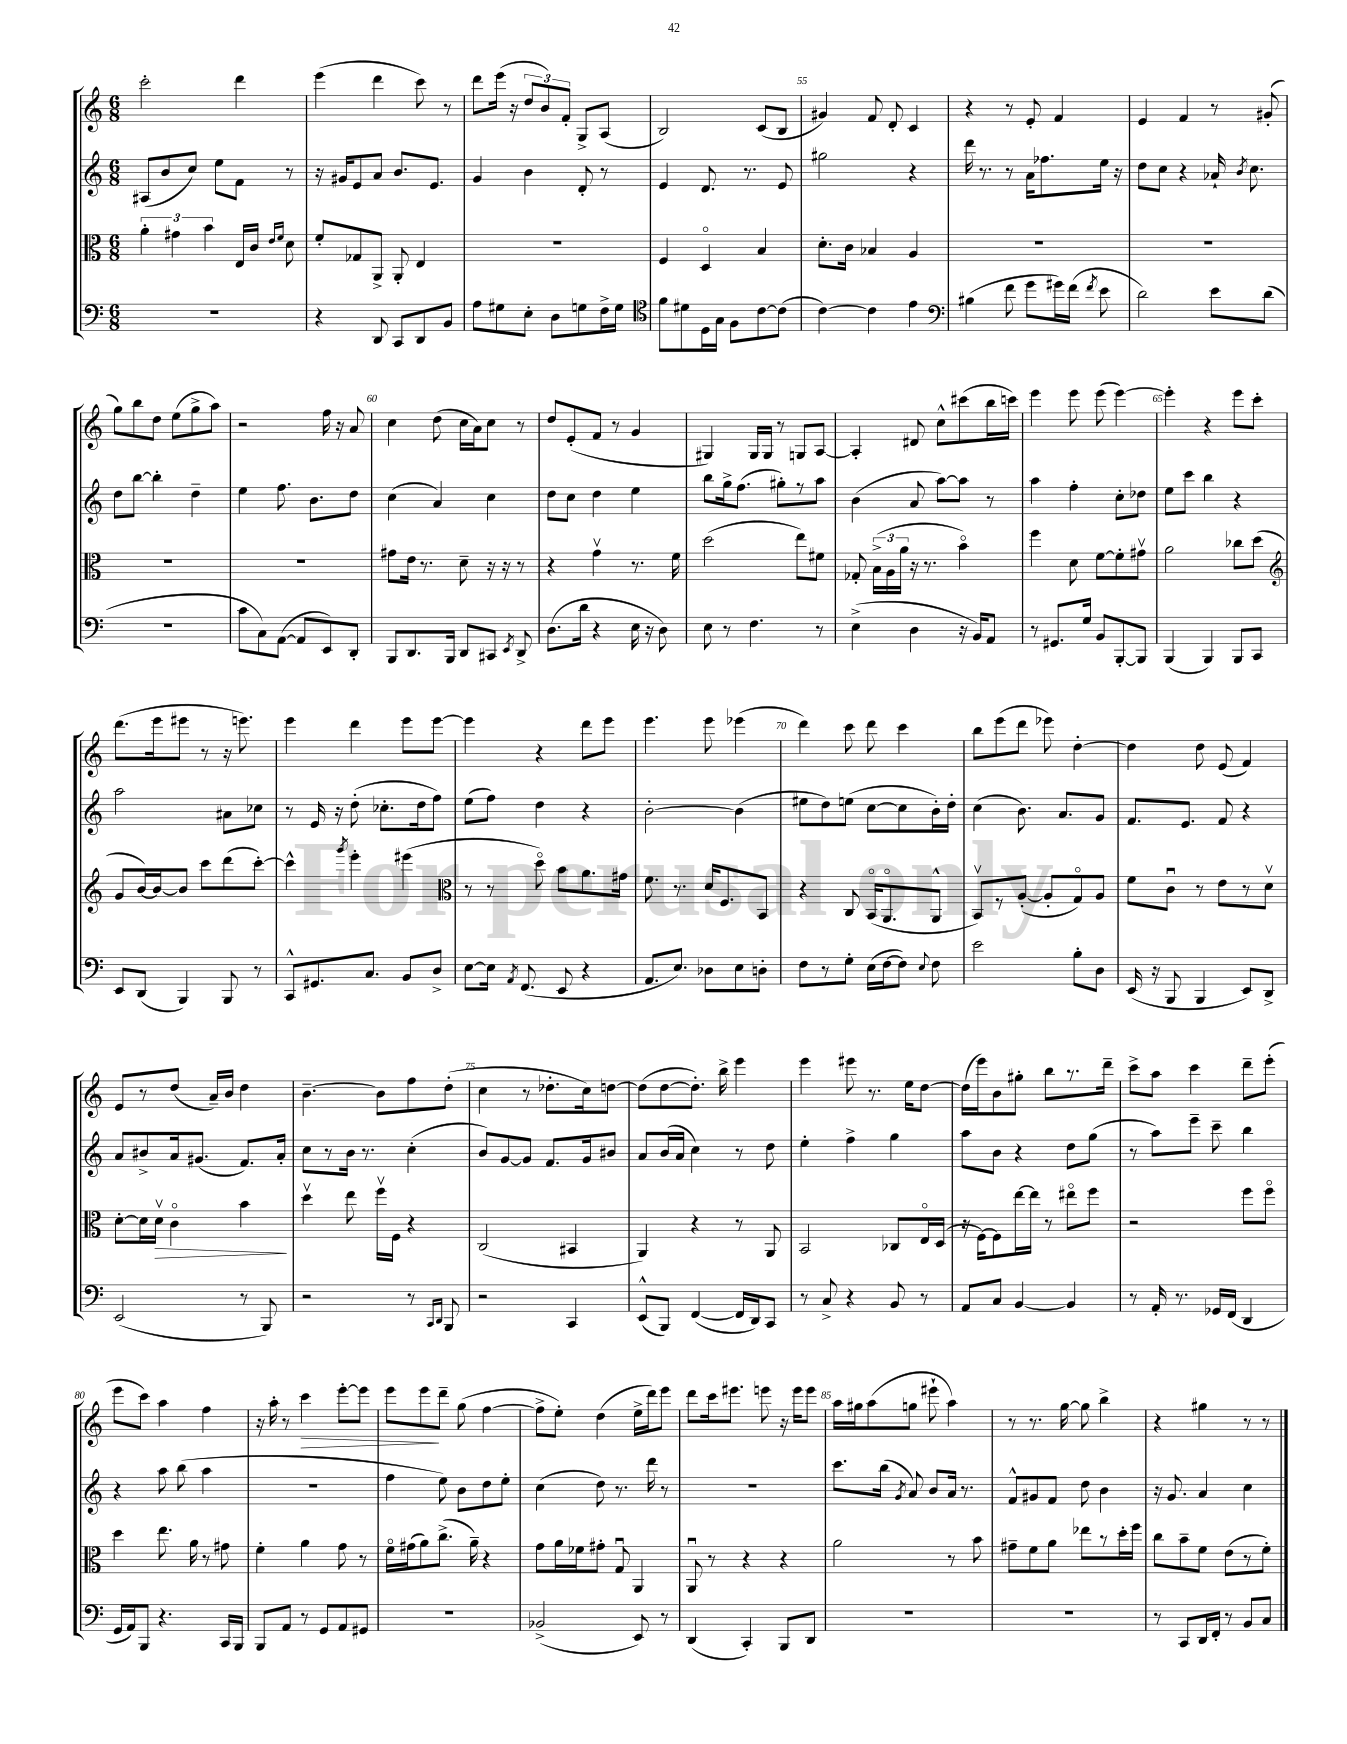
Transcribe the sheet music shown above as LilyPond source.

<<
\new StaffGroup <<
\new Staff = "s0" {
    \clef treble \key c \major \numericTimeSignature \time 6/8
    \autoBeamOff c'''2-. d'''4 |
    e'''4( d'''4 c'''8) r8 |
    d'''8[ e'''16]( r16 \tuplet 3/2 { d''8[ b'8) f'8]-. } g8[-> a8]( |
    b2) c'8[( b8] |
    gis'4) f'8 d'8-. c'4 |
    r4 r8 e'8-. f'4 |
    e'4 f'4 r8 gis'8-.( |
    g''8[) b''8 d''8] e''8[( g''8-> a''8]) |
    r2 f''16 r16 a'8 |
    c''4 d''8( c''16[ a'16) c''8] r8 |
    d''8[ e'8-.( f'8] r8 g'4 |
    gis4) gis16[ gis16] r8 g8[ a8]~ |
    a4-. dis'8 c''8[-^ cis'''8( b''16 c'''16]) |
    e'''4 e'''8 e'''8( e'''4~) |
    e'''4-. r4 e'''8[ c'''8]-. |
    d'''8.[( e'''16 eis'''8] r8 r16 e'''8.) |
    e'''4 d'''4 e'''8[ e'''8]~ |
    e'''4 r4 d'''8[ e'''8] |
    e'''4. e'''8 ees'''4( |
    d'''4) c'''8 d'''8 c'''4 |
    b''8[ e'''8( d'''8] ees'''8) d''4~-. |
    d''4 d''8 e'8( f'4) |
    e'8[ r8 d''8]( a'16[--) b'16] d''4 |
    b'4.~-- b'8[ f''8 d''8]-.( |
    c''4 r8 des''8.[-. c''16) d''8]~ |
    d''8[( d''8~ d''8.]-.) b''16-> e'''4 |
    e'''4 eis'''8 r8. e''16[ d''8]~ |
    d''16[( e'''16) b'8 gis''8]-. b''8[ r8. d'''16]-- |
    c'''8[-> a''8] c'''4 d'''8[-- e'''8]-.( |
    e'''8[ c'''8]) a''4 f''4 |
    r16 a''16-. r8 c'''4\> e'''8[~-. e'''8] |
    e'''8[ e'''8\! d'''8]-- g''8( f''4~ |
    f''8[-> e''8]-.) d''4( e''16[-> d'''16) e'''8] |
    d'''8[ c'''16 eis'''8.] e'''8 r16 e'''16[ e'''8] |
    a''16[ gis''16 a''8( g''8] eis'''8-! a''4) |
    r8 r8. g''16~ g''8 b''4-> |
    r4 gis''4 r8 r8 \bar "|." |
}
\new Staff = "s1" {
    \clef treble \key c \major \numericTimeSignature \time 6/8
    \autoBeamOff ais8[( b'8 c''8]) e''8[ f'8] r8 |
    r16 gis'16[ e'8 a'8] b'8.[ e'8.] |
    g'4 b'4 d'8-. r8 |
    e'4 d'8. r8. e'8 |
    gis''2 r4 |
    d'''16 r8. r8 a'16[ fes''8. e''16] r16 |
    d''8[ c''8] r4 aes'16-! \acciaccatura { b'8 } c''8. |
    d''8[ b''8]~ b''4-. d''4-- |
    e''4 f''8. b'8.[ d''8] |
    c''4( a'4) c''4 |
    d''8[ c''8] d''4 e''4 |
    b''8[ g''16-> f''8.]( gis''8[-.) r8 a''8] |
    b'4( a'8 a''8[~) a''8] r8 |
    a''4 f''4-. c''8[-. des''8] |
    e''8[ c'''8] b''4 r4 |
    a''2 ais'8[ ces''8] |
    r8 e'16 r16 d''8-.( ces''8.[-. d''16 f''8]) |
    e''8[( f''8]) d''4 r4 |
    b'2~-. b'4( |
    eis''8[ d''8) e''8]( c''8[~ c''8 b'16-.) d''16]-. |
    c''4( b'8.) a'8.[ g'8] |
    f'8.[ e'8.] f'8 r4 |
    a'8[ bis'8-> a'16 gis'8.]( f'8.[) a'16]-. |
    c''8[ r8 b'16] r8. c''4-.( |
    b'8[) g'8~ g'8] f'8.[ g'16 bis'8] |
    a'8[ b'16( a'16] c''4) r8 d''8 |
    e''4-. f''4-> g''4 |
    a''8[ b'8] r4 d''8[ g''8]( |
    r8 a''8[) e'''8]-- c'''8-- b''4 |
    r4 a''8 b''8( a''4 |
    R2. |
    f''4 e''8) b'8[ d''8 e''8]-. |
    c''4( d''8) r8. d'''16 r8 |
    R2. |
    c'''8.[ b''16]( \acciaccatura { g'8 } a'8) b'8[ a'16] r8. |
    f'8[-^ gis'8 f'8] d''8 b'4 |
    r16 g'8. a'4 c''4 \bar "|." |
}
\new Staff = "s2" {
    \clef alto \key c \major \numericTimeSignature \time 6/8
    \autoBeamOff \tuplet 3/2 { a'4-. gis'4 b'4 } e16[ c'16] \grace { e'16[ f'16] } d'8 |
    f'8[-. ges8 a,8]-> a,8-. e4 |
    r2. |
    f4 d4\flageolet b4 |
    d'8.[-. c'16] bes4 a4 |
    R2. |
    R2. |
    R2. |
    R2. |
    gis'8[ e'16] r8. d'8-- r16 r16 r8 |
    r4 g'4\upbow r8. f'16 |
    d''2( e''8[) fis'8] |
    ges8-. \tuplet 3/2 { b16[->( a16 a'16] } r16 r8. b'4\flageolet) |
    f''4 d'8 f'8[~ f'8-. gis'8]\upbow |
    a'2 ces''8[ d''8]( |
    \clef treble g'8[ b'16~) b'16~ b'8] c'''8[ d'''8( c'''8]~-.) |
    c'''4-^ \acciaccatura { g'''8 } e'''4-. eis'''4( |
    \clef alto r8 r8 d''8\flageolet) b'8[ a'8. gis'16] |
    f'8. r8. d'16[ f8. b,8] |
    r4 c8 b,16[\flageolet( a,8.\flageolet a,8]-^ |
    b,8[\upbow) r8 a8]~-.( a8[-. g8\flageolet) a8] |
    f'8[ c'8]\downbow r8 e'8[ r8 d'8]\upbow |
    d'8[~-. d'16 d'16]\upbow\> c'4\flageolet b'4\! |
    d''4\upbow e''8 f''16[\upbow f16] r4 |
    c2( bis,4 |
    a,4) r4 r8 a,8 |
    b,2 ces8[ e16\flageolet d16]( |
    r16 f16[~) f8 e''16~ e''16] r8 eis''8[\flageolet f''8] |
    r2 f''8[ f''8]\flageolet |
    d''4 e''8. a'16 r8 gis'8 |
    f'4-. a'4 g'8 r8 |
    f'16[\flageolet gis'16( a'8) c''8.]->( a'16--) r4 |
    g'8[ a'16 fes'16 gis'8]-. g8\downbow a,4 |
    a,8\downbow r8 r4 r4 |
    a'2 r8 b'8 |
    gis'8[-- f'8 a'8] ees''8[ r8 d''16-. f''16] |
    c''8[ b'8-- f'8] e'8[( r8 f'8]-.) \bar "|." |
}
\new Staff = "s3" {
    \clef bass \key c \major \numericTimeSignature \time 6/8
    \autoBeamOff R2. |
    r4 d,8 c,8[ d,8 b,8] |
    a8[ gis8 e8]-. d8[ g8 f16-> g16] |
    \clef tenor f'8[ dis'8 d16 g16] f8[ c'8~ c'8]( |
    c'4~) c'4 e'4 |
    \clef bass bis4( f'8 g'8[ gis'16) f'16]( \acciaccatura { f'8 } e'8 |
    d'2) e'8[ d'8]( |
    R2. |
    c'8[ c8) a,8]~( a,8[ e,8) d,8]-. |
    b,,8[ d,8. b,,16] d,8[ cis,8] \acciaccatura { e,8 } d,8-> |
    d8.[( d'16] r4 e16 r16 d8) |
    e8 r8 f4. r8 |
    e4->( d4 r16 b,16[) a,8] |
    r8 gis,8.[ g16] b,8[ b,,8~-. b,,8] |
    b,,4( b,,4) b,,8[ c,8] |
    e,8[ d,8]( b,,4) b,,8 r8 |
    c,8[-^ gis,8. c8.] b,8[ d8]-> |
    e8[~ e16] \acciaccatura { a,8 } f,8.( e,8 r4 |
    a,8.[ e8.]) des8[ e8 d8]-. |
    f8[ r8 g8]-. e16[( f16~ f8]) \appoggiatura { e8 } f8 |
    e'2 b8[-. d8] |
    e,16( r16 b,,8 b,,4 e,8[) d,8]-> |
    e,2( r8 b,,8) |
    r2 r8 \grace { c,16[ d,16] } b,,8 |
    r2 c,4 |
    e,8[-^( b,,8]) f,4~( f,16[ d,16) c,8] |
    r8 c8-> r4 b,8 r8 |
    a,8[ c8] b,4~ b,4 |
    r8 a,16-. r8. ges,16[ f,16]( d,4 |
    g,16[ a,16) b,,8] r4. c,16[ b,,16] |
    b,,8[ a,8] r8 g,8[ a,8 gis,8] |
    R2. |
    bes,2->( e,8) r8 |
    d,4( c,4-.) b,,8[ d,8] |
    R2. |
    R2. |
    r8 c,8[ d,16 f,16]-. r8 b,8[ c8] \bar "|." |
}
>>
>>
\layout { \context { \Score currentBarNumber = #51 \override BarNumber.break-visibility = ##(#f #t #t) barNumberVisibility = #(every-nth-bar-number-visible 5) } }
